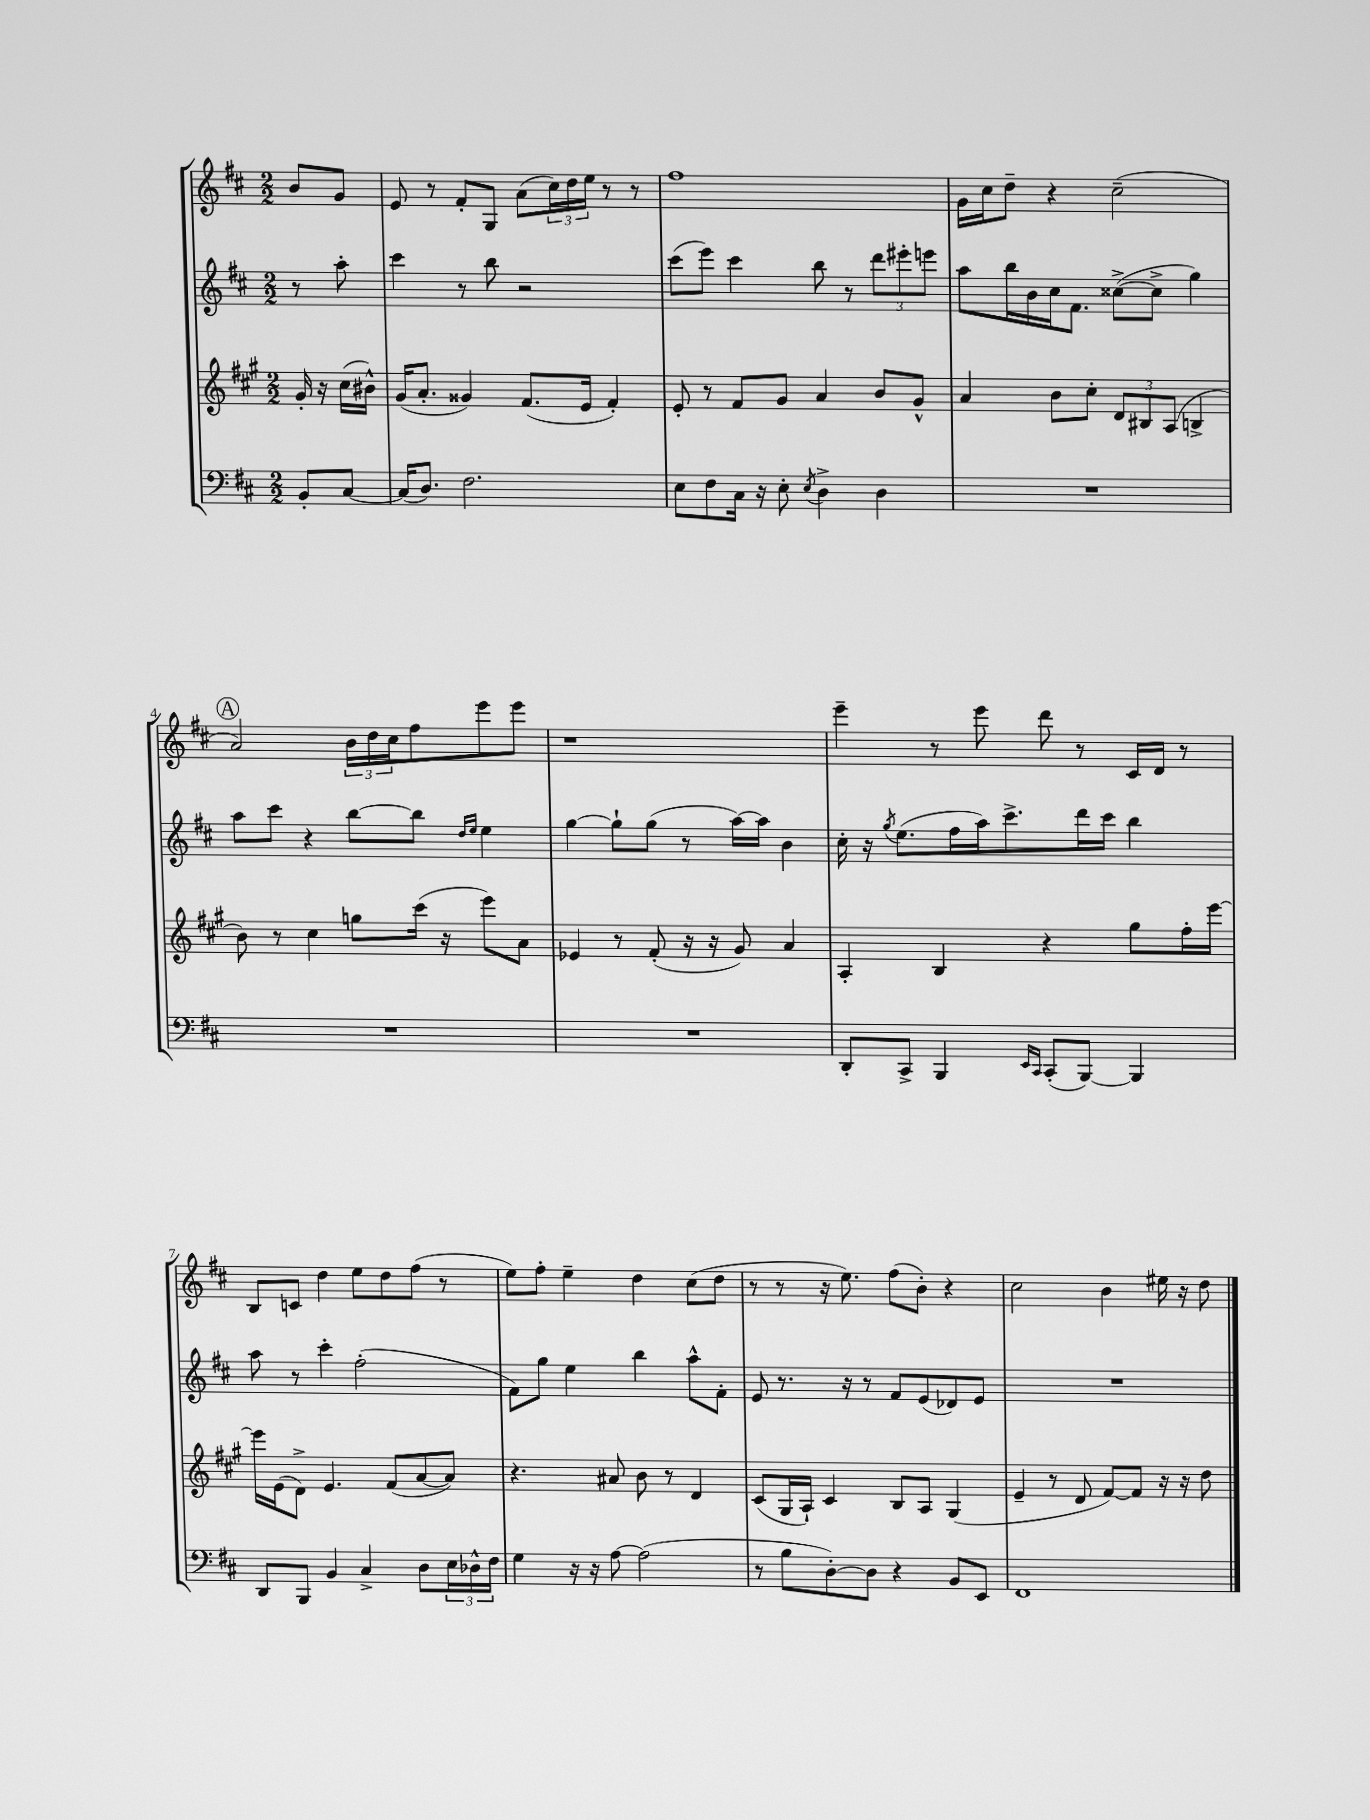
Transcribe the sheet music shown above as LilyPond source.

<<
\new StaffGroup <<
\new Staff = "s0" {
    \clef treble \key d \major \numericTimeSignature \time 2/2 \partial 4
    b'8 g'8 |
    e'8 r8 fis'8-. g8 a'8( \tuplet 3/2 { cis''16) d''16 e''16 } r8 r8 |
    fis''1 |
    g'16 cis''16 d''8-- r4 cis''2--( |
    \mark \markup { \circle "A" } a'2) \tuplet 3/2 { b'16 d''16 cis''16 } fis''8 e'''8 e'''8 |
    r1 |
    e'''4-- r8 e'''8 d'''8 r8 cis'16 d'16 r8 |
    b8 c'8 d''4 e''8 d''8 fis''8( r8 |
    e''8) fis''8-. e''4-- d''4 cis''8( d''8 |
    r8 r8 r16 e''8.) fis''8( b'8-.) r4 |
    cis''2 b'4 eis''16 r16 d''8 \bar "|." |
}
\new Staff = "s1" {
    \clef treble \key d \major \numericTimeSignature \time 2/2 \partial 4
    r8 a''8-. |
    cis'''4 r8 b''8 r2 |
    cis'''8( e'''8) cis'''4 b''8 r8 \tuplet 3/2 { d'''8 eis'''8-. e'''8 } |
    a''8 b''16 b'16 cis''16 fis'8. cisis''8~->( cisis''8-> g''4) |
    \mark \markup { \circle "A" } a''8 cis'''8 r4 b''8~ b''8 \grace { d''16 e''16 } e''4 |
    g''4~ g''8-! g''8( r8 a''16~) a''16 b'4 |
    cis''16-. r16 \acciaccatura { g''8 } e''8.( fis''16 a''16) cis'''8.-> d'''16 cis'''16 b''4 |
    a''8 r8 cis'''4-. fis''2-.( |
    fis'8) g''8 e''4 b''4 a''8-^ fis'8-. |
    e'8 r8. r16 r8 fis'8 e'8( des'8) e'8 |
    R1 \bar "|." |
}
\new Staff = "s2" {
    \clef treble \key a \major \numericTimeSignature \time 2/2 \partial 4
    gis'16-. r16 cis''16( bis'16-^) |
    gis'16( a'8.-. gisis'4) fis'8.( e'16 fis'4-.) |
    e'8-. r8 fis'8 gis'8 a'4 b'8 gis'8-^ |
    a'4 b'8 cis''8-. \tuplet 3/2 { d'8 bis8 a8( } b4-> |
    \mark \markup { \circle "A" } b'8) r8 cis''4 g''8 cis'''16( r16 e'''8) a'8 |
    ees'4 r8 fis'8-.( r16 r16 gis'8) a'4 |
    a4-. b4 r4 gis''8 fis''16-. e'''16~ |
    e'''16 e'16( d'8->) e'4. fis'8( a'8~ a'8) |
    r4. ais'8 b'8 r8 d'4 |
    cis'8( gis16 a16-!) cis'4 b8 a8 gis4( |
    e'4-- r8 d'8 fis'8~) fis'8 r16 r16 d''8 \bar "|." |
}
\new Staff = "s3" {
    \clef bass \key d \major \numericTimeSignature \time 2/2 \partial 4
    b,8-. cis8~ |
    cis16( d8.) fis2. |
    e8 fis8 cis16 r16 e8-. \acciaccatura { e8 } d4-> d4 |
    R1 |
    \mark \markup { \circle "A" } R1 |
    R1 |
    d,8-. cis,8-> b,,4 \grace { e,16 cis,16 } cis,8-.( b,,8~) b,,4 |
    d,8 b,,8 b,4 cis4-> d8 \tuplet 3/2 { e16 des16-^ fis16 } |
    g4 r16 r16 a8~ a2( |
    r8 b8 d8~-.) d8 r4 b,8 e,8 |
    fis,1 \bar "|." |
}
>>
>>
